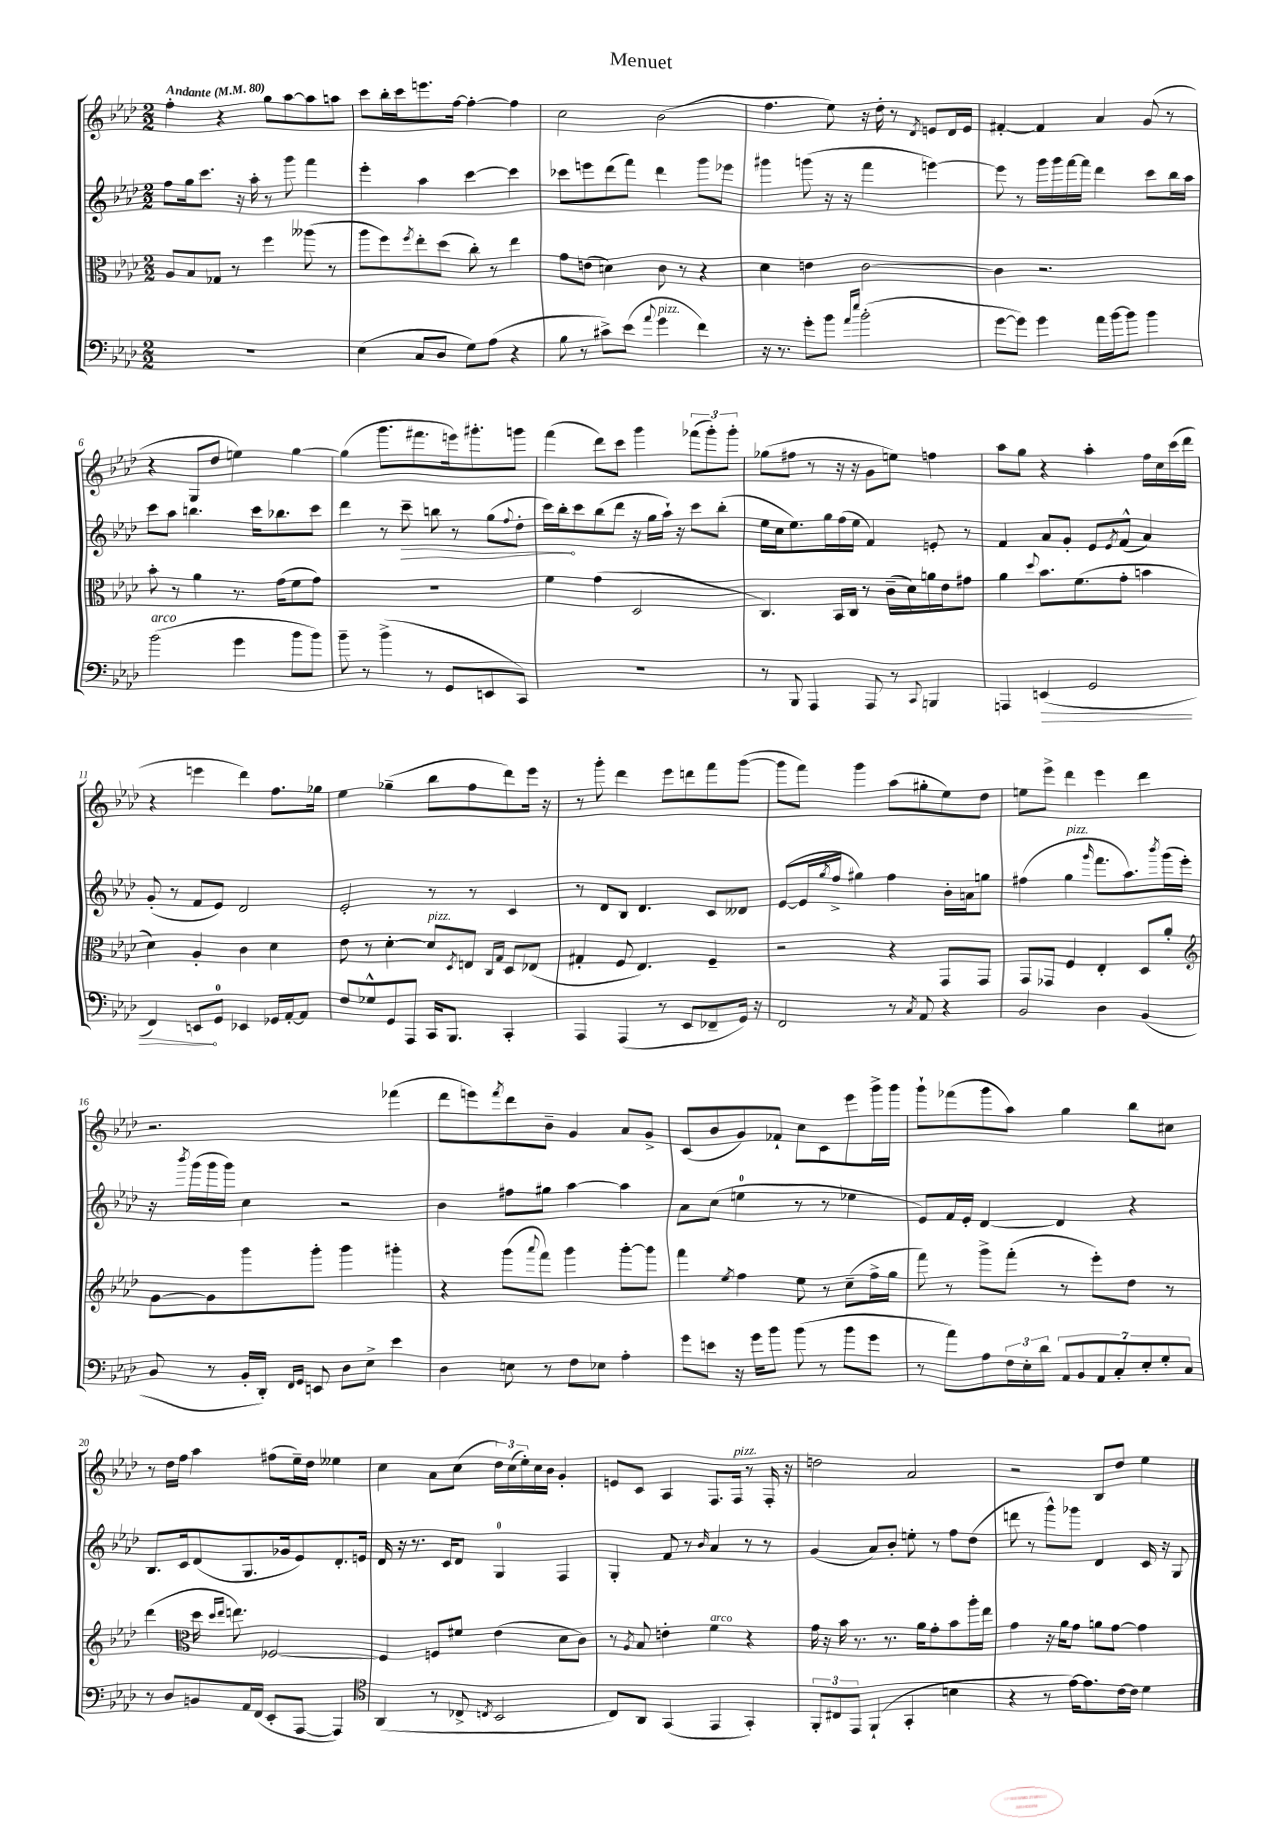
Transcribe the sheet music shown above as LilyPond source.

\header { title = "Menuet" }
<<
\new StaffGroup <<
\new Staff = "s0" {
    \clef treble \key aes \major \numericTimeSignature \time 2/2 \tempo "Andante" 4 = 80
    f''4-. r4 g''8 aes''8~ aes''8 a''8 |
    c'''8 bes''16-. c'''16 e'''8. f''16~ f''4~-. f''4 |
    c''2 bes'2( |
    f''4. ees''8) r16 des''16-. r8 \acciaccatura { des'8 } e'8 des'16 e'16 |
    fis'4~-. fis'4 aes'4 g'8( r8 |
    r4 g8 des''8 e''4) g''4~ |
    g''4( g'''8. fis'''8. e'''16) gis'''8.-. g'''8 |
    f'''4( des'''8) c'''8 g'''4 \tuplet 3/2 { fes'''8( g'''8-.) g'''8-. } |
    ges''8( fis''8 r8 r16 r16 g'8 e''8) f''4 |
    aes''8 g''8 r4 aes''4-. f''16 c''16 c'''16( des'''16 |
    r4 e'''4 des'''4) f''8. ges''16 |
    ees''4 ges''4--( bes''8 f''8 des'''8) ees'''16 r16 |
    r8 g'''8-. des'''4 ees'''8 d'''8 f'''8 g'''8~( |
    g'''8 f'''8) g'''4 aes''8( gis''8-. ees''8) des''8 |
    e''8 ees'''8-> des'''4 ees'''4 des'''4 |
    r2. fes'''4( |
    des'''8 e'''8) \acciaccatura { f'''8 } des'''8 bes'8-- g'4 aes'8 g'8-> |
    c'8( bes'8 g'8) fes'8-! c''8 c'8 ees'''8 g'''16-> g'''16 |
    g'''8-! fes'''8( g'''8 aes''8) g''4 bes''8 cis''8 |
    r8 des''16 f''16 aes''4 fis''8( ees''16--) des''16 eeses''4 |
    c''4 aes'8 c''8( \tuplet 3/2 { des''16) c''16( ees''16-.) } c''16 bes'16 g'4-. |
    e'8 c'8 aes4 f8. f16^\markup { \italic "pizz." } r8 f16-. r16 |
    d''2 aes'2 |
    r2 bes8 des''8 ees''4 \bar "|." |
}
\new Staff = "s1" {
    \clef treble \key aes \major \numericTimeSignature \time 2/2
    f''8 g''16 c'''8. r16 aes''16-. r8 g'''8 f'''4 |
    ees'''4-. aes''4 c'''4~ c'''4 |
    ces'''8 e'''8 des'''8( f'''8) des'''4 g'''8 ees'''8 |
    gis'''4 g'''8( r16 r16 f'''4 e'''4~) |
    e'''8 r8 g'''16 g'''16 f'''16~ f'''16 des'''4 c'''8 bes''16 aes''16 |
    c'''8 aes''8 b''4. c'''16 bes''8. c'''8 |
    des'''4 r8 \once \override Hairpin.circled-tip = ##t c'''8--\> b''8 r8 g''8( \appoggiatura { f''8 } des''8-. |
    c'''16) bes''16-.\! c'''8 bes''8( des'''8 r16 g''16 aes''16-!) r16 c'''8 bes''8-.( |
    ees''16 c''16 ees''8.) g''16 f''16( ees''16 f'4) e'8-. r8 |
    f'4 aes'8 g'8-. ees'8 \acciaccatura { ees'8 } f'8-^( aes'4) |
    g'8-.( r8 f'8 ees'8) des'2 |
    ees'2-. r8 r8 c'4 |
    r8 des'8 bes8 des'4. c'8 deses'8 |
    ees'8~( ees'16 \acciaccatura { g''8 } f''16-> gis''4) f''4 bes'16-. a'16 g''8 |
    fis''4( g''4^\markup { \italic "pizz." } \grace { g'''16 } f'''8. aes''8.) \acciaccatura { bes'''8 } g'''16( ees'''16-.) |
    r16 \acciaccatura { bes'''8 } g'''16( g'''16 g'''16) c''4 r2 |
    bes'4 fis''8 gis''8 aes''4~ aes''4 |
    aes'8 c''8( e''4-0 r8 r8 ees''4 |
    ees'8) f'16 ees'16-. des'4~ des'4 r4 |
    bes8. c'16 des'8( g8. ges'16 ees'8) des'8.-. e'16 |
    des'16 r16 r8. c'16 des'8 g4-0 f4 |
    g4-. f'8 r8 \grace { bes'16 } aes'4 r8 r8 |
    g'4( aes'8) bes'8-. e''8-. r8 f''8 des''8( |
    d'''8 r8 g'''8-^) ges'''8 des'4 c'16 r16 g8 \bar "|." |
}
\new Staff = "s2" {
    \clef alto \key aes \major \numericTimeSignature \time 2/2
    aes8 bes8 ges8 r8 f''4 aeses''8( r8 |
    aes''8 f''8) \acciaccatura { f''8 } ees''8-. des''8( c''8-.) r8 ees''4 |
    g'8 e'8( d'4) c'8 r8 r4 |
    des'4 e'4 c'2~ |
    c'4 r2. |
    bes'8-. r8 aes'4 r8. g'16( f'8 g'8) |
    R1 |
    f'4 g'4( des2 |
    c4.) bes,16 c16 r8 c'16--( des'16) a'16 ees'16 gis'8 |
    aes'4 \appoggiatura { des''8 } bes'8. f'8.( g'8-. b'4 |
    des'4) aes4-. c'4 des'4 |
    ees'8 r8 des'4~-. des'8^\markup { \italic "pizz." } \acciaccatura { des8 } e8 \grace { c16 g16 } des8 ees8( |
    gis4-. f8 ees4.) f4-- |
    r2 r4 g,8 g,8 |
    g,8 ges,8 f4 ees4-. des8 aes'8-. |
    \clef treble g'8~ g'8 g'''8 g'''8-. g'''4 gis'''4-. |
    r4 g'''8( \appoggiatura { aes'''8 } f'''8) g'''4 g'''8~-. g'''8 |
    f'''4 \acciaccatura { ees''8 } f''4 ees''8 r8 c''8--( f''16-> g''16 |
    f'''8) r8 g'''8-> f'''8-.( r8 ees'''8-.) des''8 r8 |
    des'''4( \clef alto des''16 \grace { des''16 ees''16 } e''8.) fes2~ |
    fes4 f8 fis'8 ees'4( des'8 c'8) |
    r8 \acciaccatura { aes8 } bes8 e'4-. f'4^\markup { \italic "arco" } r4 |
    g'16 r16 bes'16 r8. r8. aes'16 g'8-. bes'8 aes''16-. ees''16 |
    g'4 r16 aes'16 g'8 a'8 g'8~ g'4 \bar "|." |
}
\new Staff = "s3" {
    \clef bass \key aes \major \numericTimeSignature \time 2/2
    R1 |
    ees4( c8 des8 g8) aes8( r4 |
    bes8 r8 cis'8->) ees'8( \appoggiatura { aes'8 } g'4^\markup { \italic "pizz." } f'4) |
    r16 r8. g'8-. bes'8 \grace { aes'16 ees''16 } bes'2-.( |
    g'8~ g'8) g'4 aes'16 bes'16~ bes'8 bes'4 |
    bes'2^\markup { \italic "arco" }( g'4 bes'8 bes'8) |
    bes'8-- r8 bes'4->( r8 g,8 e,8 c,8) |
    R1 |
    r8 bes,,8 aes,,4 aes,,8 r8 \appoggiatura { c,8 } b,,4 |
    a,,4 \once \override Hairpin.circled-tip = ##t e,4\>( g,2 |
    f,4) e,8\! g,8-0 ees,4 ges,16 aes,16~-. aes,8 |
    f8 ges8-^ g,8 aes,,8 c,16 bes,,8. c,4-. |
    aes,,4 aes,,4( r8 ees,8 fes,8-- g,16) r16 |
    f,2 r8 \acciaccatura { c8 } aes,8 r4 |
    bes,2 des4 bes,4( |
    bes,8 r8 bes,16-. des,16-.) \grace { f,16 g,16 } e,8 des8 ees8-> ees'4 |
    des4 e8 r8 f8 ees8 aes4-. |
    g'8 e'8 r16 g'16 bes'8 bes'8( r8 bes'8 g'8 |
    r8 aes'8) aes8 \tuplet 3/2 { f16 ees16-. des'16 } \tuplet 7/4 { aes,8 bes,8 aes,8 c8-. ees8-. g8-. c8 } |
    r8 des8 b,8 aes,16 f,16( ees,8-. aes,,8~ aes,,4) |
    \clef tenor aes,4( r8 ces8-> \acciaccatura { c8 } bes,2 |
    c8) aes,8 g,4( ees,4 g,4-.) |
    \tuplet 3/2 { f,8-. cis8 ees,8 } f,4-!( g,4-. b4 |
    r4 r8 ees'16~) ees'8. c'16~ c'16 des'4 \bar "|." |
}
>>
>>
